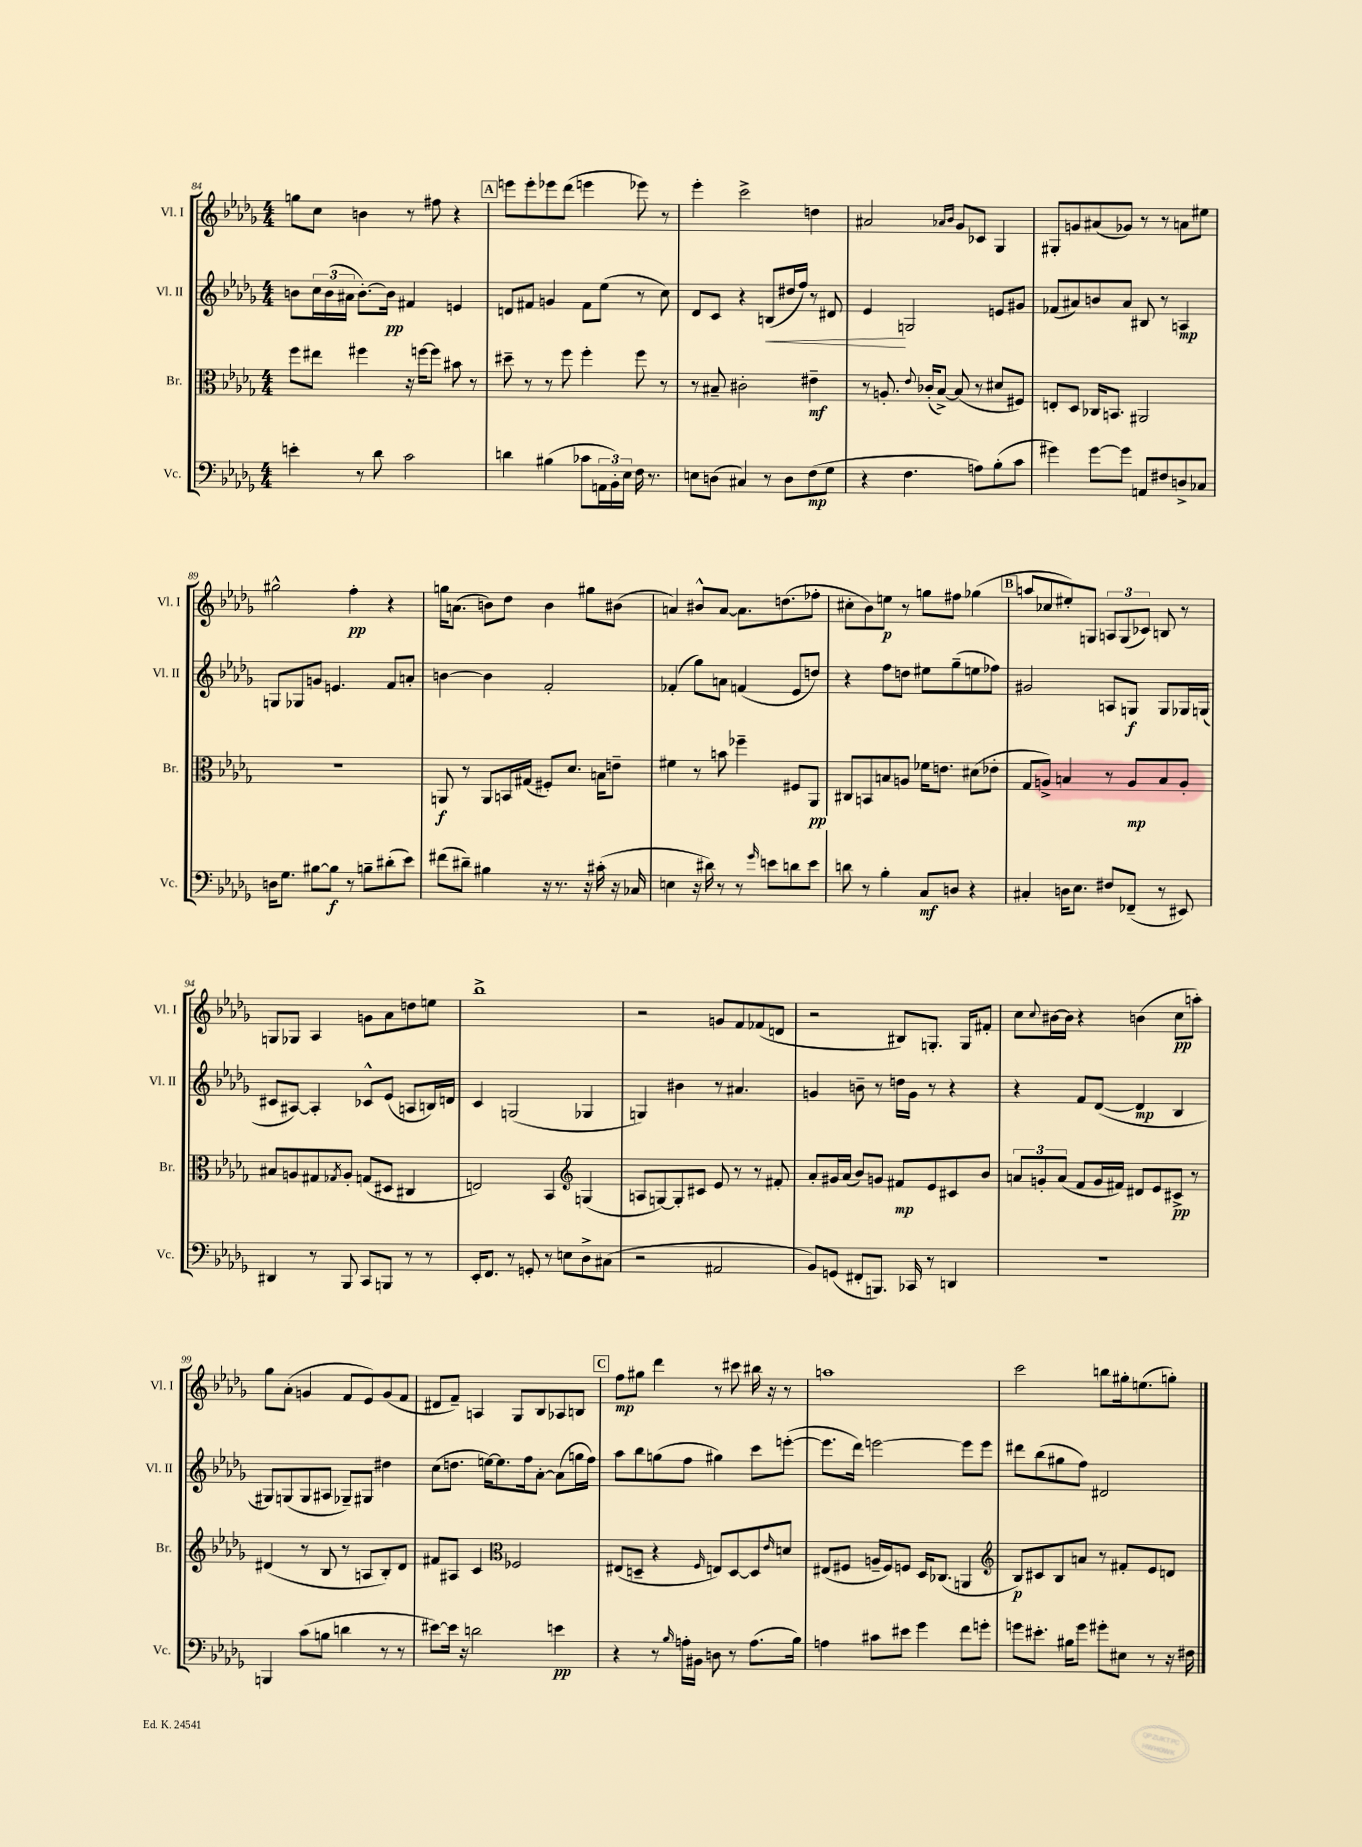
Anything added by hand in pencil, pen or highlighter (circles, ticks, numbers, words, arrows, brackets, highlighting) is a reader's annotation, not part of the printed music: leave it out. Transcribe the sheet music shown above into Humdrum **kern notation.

**kern	**dynam	**kern	**dynam	**kern	**dynam	**kern	**dynam
*part4	*part4	*part3	*part3	*part2	*part2	*part1	*part1
*staff4	*staff4	*staff3	*staff3	*staff2	*staff2	*staff1	*staff1
*I"Vc.	*	*I"Br.	*	*I"Vl. II	*	*I"Vl. I	*
*I'Vc.	*	*I'Br.	*	*I'Vl. II	*	*I'Vl. I	*
*clefF4	*	*clefC3	*	*clefG2	*	*clefG2	*
*k[b-e-a-d-g-]	*	*k[b-e-a-d-g-]	*	*k[b-e-a-d-g-]	*	*k[b-e-a-d-g-]	*
*M4/4	*	*M4/4	*	*M4/4	*	*M4/4	*
=84	=84	=84	=84	=84	=84	=84	=84
4en'\	.	8ff\L	.	8bn\L	.	8ggn\L	.
.	.	8ee#X\J	.	24cc\L	.	8cc\J	.
.	.	.	.	(24b\	.	.	.
.	.	.	.	24a#X\JJ	.	.	.
8r	.	4ff#X\	.	[8.b'\L)	.	4bn\	.
8d-\	.	.	.	.	.	.	.
.	.	.	.	16b\Jk]	pp	.	.
2c\	.	16r	.	4f#X/	.	8r	.
.	.	[16ffn\KL	.	.	.	.	.
.	.	8ff\J]	.	.	.	8ff#X\	.
.	.	8b#X\	.	4en/	.	4r	.
.	.	8r	.	.	.	.	.
!!LO:REH:place=s1:t=A
=85	=85	=85	=85	=85	=85	=85	=85
4dn\	.	8dd#X~\	.	8dn/L	.	8eeen\L	.
.	.	8r	.	8f#X/J	.	8eee'\	.
(4B#X\	.	8r	.	4gn/	.	8eee-X\	.
.	.	8ff\	.	.	.	(8ddd-\J	.
8c-X\L	.	4ff'\	.	8f#\L	.	4eeen\	.
24AAn\L	.	.	.	(8ee-\J	.	.	.
24BB-'\)	.	.	.	.	.	.	.
24E-\JJ	.	.	.	.	.	.	.
16F\	.	8ff\	.	8r	.	8eee-X\)	.
8.r	.	.	.	.	.	.	.
.	.	8r	.	8cc\)	.	8r	.
=86	=86	=86	=86	=86	=86	=86	=86
8En\L	.	8r	.	8d-/L	.	4eee-'\	.
(8Dn\J	.	8B#X~/	.	8c/J	.	.	.
4C#X/)	.	2c#X'\	.	4r	.	2ccc^\	.
!	!	!	!	!	!LO:HP:b	!	!
8r	.	.	.	(8Bn/L	<	.	.
8D\L	.	.	.	16dd#X/L	.	.	.
.	.	.	.	16ff/JJ)	.	.	.
(8F\	mp	4e#X~\	mf	8r	.	4ddn\	.
8G-\J	.	.	.	8d#X/	.	.	.
=87	=87	=87	=87	=87	=87	=87	=87
4r	.	8r	.	4e-/	.	2a#X/	.
.	.	8.An'/	.	.	.	.	.
4.F\	.	.	.	2Gn/	[	.	.
.	.	8qqe-/	.	.	.	.	.
.	.	(16c-X'/KL	.	.	.	.	.
.	.	[8B-^/J)	.	.	.	.	.
.	.	.	.	.	.	16qqa-X/LL	.
.	.	.	.	.	.	16qqb-/JJ	.
.	.	(8B-/]	.	.	.	8g-/L	.
8An\L)	.	8r	.	.	.	8c-X/J	.
(8B-'\	.	8d#X/L	.	8en/L	.	4G-/	.
8c\J	.	8F#X/J)	.	8g#X/J	.	.	.
=88	=88	=88	=88	=88	=88	=88	=88
4g#X\)	.	8En'/L	.	(8f-X/L	.	8G#X'/L	.
.	.	8D-/J	.	8a#X/)	.	8gn/	.
[8g#\L	.	16C-X/KL	.	8bn/	.	(8a#X/	.
.	.	8.BBn/J	.	.	.	.	.
8g#\J]	.	.	.	8a#/J	.	8g-X/J)	.
8AAn/L	.	2AA#X/	.	8B#X/	.	8r	.
8F#X/	.	.	.	8r	.	8r	.
8Dn^/	.	.	.	4An/	mp	8an\L	.
8C-X/J	.	.	.	.	.	8ee#X\J	.
!!LO:LB:g=z
=89	=89	=89	=89	=89	=89	=89	=89
16Dn\KL	.	1r	.	8Gn/L	.	2gg#X^^\	.
8.G-\J	.	.	.	.	.	.	.
.	.	.	.	8G-X/	.	.	.
[8B#X\L	.	.	.	8gn/J	.	.	.
8B#\J]	f	.	.	4.en/	.	.	.
8r	.	.	.	.	.	4ff'\	pp
8Bn~\L	.	.	.	.	.	.	.
(8d#X'\	.	.	.	8f/L	.	4r	.
8e-\J)	.	.	.	8an'/J	.	.	.
=90	=90	=90	=90	=90	=90	=90	=90
(8f#X\L	.	8AAn/	f	[4bn\	.	16ggn\KL	.
.	.	.	.	.	.	(8.an\J	.
8d#X~\J)	.	8r	.	.	.	.	.
4B#X\	.	8AA/L	.	4b\]	.	8bn\L)	.
.	.	16BBn/L	.	.	.	8dd-\J	.
.	.	(16G#X/JJ	.	.	.	.	.
16r	.	8F#X'/L)	.	2f'/	.	4b\	.
8.r	.	.	.	.	.	.	.
.	.	8.d-/J	.	.	.	.	.
16r	.	.	.	.	.	8gg#X\L	.
(16c#X'\	.	16Bn\KL	.	.	.	.	.
16r	.	8en~\J	.	.	.	(8b#X\J	.
16C-X/	.	.	.	.	.	.	.
=91	=91	=91	=91	=91	=91	=91	=91
4En\	.	4f#X\	.	(4f-X'/	.	4an/)	.
16r	.	8r	.	8gg-\L)	.	8b#X^^/L	.
16d#X\)	.	.	.	.	.	.	.
8r	.	8bn\	.	8an\J	.	[8a/J	.
8r	.	4ff-X~\	.	(4fn/	.	8.a\L]	.
16qqg-/	.	.	.	.	.	.	.
8en\L	.	.	.	.	.	.	.
.	.	.	.	.	.	(8.ddn\	.
8dn\	.	8F#X/L	.	8e-/L	.	.	.
8e\J	.	8AA-/J	pp	8ddn/J)	.	8ff-X'\J	.
=92	=92	=92	=92	=92	=92	=92	=92
8dn\	.	8C#X/L	.	4r	.	8cc#X'\L	.
8r	.	8BBn/	.	.	.	8b-\)	.
4B-'\	.	8Bn/	.	8ff\L	.	8een\J	p
.	.	8An/J	.	8ddn\J	.	8r	.
8C/L	mf	16f-X\KL	.	8ee#X\L	.	8ggn\L	.
.	.	8.en\J	.	.	.	.	.
8Dn/J	.	.	.	(8gg-~\	.	8ff#X\J	.
4r	.	(8d#X\L	.	8een\	.	(4gg-X\	.
.	.	8e-X'\J	.	8ff-X\J)	.	.	.
!!LO:REH:place=s1:t=B
=93	=93	=93	=93	=93	=93	=93	=93
4C#X'/	.	8G-/L	.	2g#X/	.	8aan/L	.
.	.	8An^/J)	.	.	.	8cc-X/	.
16Dn\KL	.	4Bn/	.	.	.	8ee#X'/)	.
8.E-\J	.	.	.	.	.	.	.
.	.	.	.	.	.	8Gn/J	.
8F#X/L	.	8r	.	8An/L	.	12An/L	.
.	.	.	.	.	.	(12G/	.
(8FF-X~/J	.	8A/L	mp	8Gn/J	f	.	.
.	.	.	.	.	.	12c-X/J)	.
8r	.	8B/	.	8G/L	.	8Bn/	.
8EE#X/)	.	8A'/J	.	16G-X/L	.	8r	.
.	.	.	.	(16Gn/JJ	.	.	.
!!LO:LB:g=z
=94	=94	=94	=94	=94	=94	=94	=94
4DD#X/	.	8B#X/L	.	8c#X/L	.	8Gn/L	.
.	.	8An/	.	[8A#X/J)	.	8G-X/J	.
8r	.	8G#X/	.	4A#'/]	.	4A-/	.
.	.	8qG-X/	.	.	.	.	.
8BBB-/	.	8A'/J	.	.	.	.	.
8CC/L	.	(8Gn/L	.	8c-X^^/L	.	8gn\L	.
8BBBn/J	.	8D#X/J	.	(8e-/J	.	8a-\	.
8r	.	4C#X/	.	8An/L	.	8ddn\	.
8r	.	.	.	16Bn/L)	.	8een\J	.
.	.	.	.	16dn/JJ	.	.	.
=95	=95	=95	=95	=95	=95	=95	=95
16EE-'/KL	.	2En/)	.	4c/	.	1bb-^	.
8.FF/J	.	.	.	.	.	.	.
8r	.	.	.	(2Gn/	.	.	.
8GGn'/	.	.	.	.	.	.	.
8r	.	4BB-/	.	.	.	.	.
8En\L	.	.	.	.	.	.	.
*	*	*clefG2	*	*	*	*	*
8D-^\	.	(4Gn/	.	4G-X/	.	.	.
(8C#X\J	.	.	.	.	.	.	.
=96	=96	=96	=96	=96	=96	=96	=96
2r	.	8An/L	.	4Gn/)	.	2r	.
.	.	[8Gn/)	.	.	.	.	.
.	.	8G'/]	.	4b#X\	.	.	.
.	.	8c#X/J	.	.	.	.	.
2AA#X/	.	8e-/	.	8r	.	8gn/L	.
.	.	8r	.	4.a#X/	.	8f/	.
.	.	8r	.	.	.	(8f-X/	.
.	.	8f#X'/	.	.	.	8dn/J	.
=97	=97	=97	=97	=97	=97	=97	=97
8BB-/L)	.	8a-'/L	.	4gn/	.	2r	.
(8GGn/J	.	16g#X/L	.	.	.	.	.
.	.	(16a-/JJ	.	.	.	.	.
8FF#X'/L	.	8b-/L)	.	8bn~\	.	.	.
8.BBBn/J)	.	8gn/J	.	8r	.	.	.
.	.	8f#X/L	mp	16ddn\LL	.	8B#X/L)	.
16CC-X/	.	.	.	16g\JJ	.	.	.
8r	.	8e-/	.	8r	.	8.Gn'/J	.
4DDn/	.	8c#X/	.	4r	.	.	.
.	.	.	.	.	.	16G/KL	.
.	.	8b-/J	.	.	.	8f#X'/J	.
=98	=98	=98	=98	=98	=98	=98	=98
1r	.	12an/L	.	4r	.	8cc\L	.
.	.	12gn'/	.	.	.	.	.
.	.	.	.	.	.	8qqcc/	.
.	.	.	.	.	.	[16b#X\L	.
.	.	(12a/J	.	.	.	.	.
.	.	.	.	.	.	16b#\JJ]	.
.	.	8f/L	.	8f/L	.	4r	.
.	.	16g/L	.	([8d-/J	.	.	.
.	.	16f#X/JJ)	.	.	.	.	.
.	.	8d#X/L	.	4d-/]	mp	(4bn\	.
.	.	8e-/	.	.	.	.	.
.	.	8c#X^/J	pp	4B-/	.	8cc\L	pp
.	.	8r	.	.	.	8aan'\J)	.
!!LO:LB:g=z
=99	=99	=99	=99	=99	=99	=99	=99
4BBBn/	.	(4d#X/	.	8G#X/L)	.	8gg-\L	.
.	.	.	.	(8Gn/	.	(8a-'\J	.
(8c\L	.	8r	.	8G/	.	4gn/	.
8Bn\J	.	8B-/	.	8A#X/J	.	.	.
4dn\	.	8r	.	8G-X~/L)	.	8f/L	.
.	.	8An/L	.	8G#X/J	.	8e-/)	.
8r	.	8B-'/)	.	4dd#X\	.	(8g/	.
8r	.	8d#/J	.	.	.	8f/J	.
=100	=100	=100	=100	=100	=100	=100	=100
[8e#X\L)	.	8f#X/L	.	(8cc\L	.	8d#X/L	.
16e#\Jk]	.	8A#X/J	.	8.ddn\J	.	8f~/J)	.
16r	.	.	.	.	.	.	.
2dn\	.	4c/	.	.	.	4An/	.
.	.	.	.	[16een\KL)	.	.	.
.	.	.	.	8.ee\]	.	.	.
*	*	*clefC3	*	*	*	*	*
.	.	2F-X/	.	.	.	8G-/L	.
.	.	.	.	16ff\k	.	.	.
.	.	.	.	[8a-'\J	.	8B-/	.
4en\	pp	.	.	(8a-\L]	.	8A-X/	.
.	.	.	.	16ggn\L	.	8Bn/J	.
.	.	.	.	16ff\JJ)	.	.	.
!!LO:REH:place=s1:t=C
=101	=101	=101	=101	=101	=101	=101	=101
4r	.	(8E#X/L	.	8aa-\L	.	8ff\L	mp
.	.	8Dn~/J	.	8bb-\	.	8gg#X\J	.
8r	.	4r	.	(8ggn\	.	4ddd-\	.
16qqB-/	.	.	.	.	.	.	.
16An'\LL	.	.	.	8ff\J	.	.	.
16BB#X\JJ	.	.	.	.	.	.	.
.	.	16qqF/	.	.	.	.	.
8Dn\	.	8En/L)	.	4gg#X\)	.	8r	.
8r	.	[8D/	.	.	.	8ccc#X\	.
(8.A\L	.	8D/]	.	8ccc\L	.	16bb#X\	.
.	.	.	.	.	.	16r	.
.	.	16qqe-/	.	.	.	.	.
.	.	8dn/J	.	([8eeen'\J	.	8r	.
16B-\Jk)	.	.	.	.	.	.	.
=102	=102	=102	=102	=102	=102	=102	=102
4An\	.	(8E#X/L	.	8.eee\L]	.	1aan	.
.	.	8F#X/J	.	.	.	.	.
.	.	.	.	16ddd-\Jk)	.	.	.
8c#X\L	.	16An~/LL	.	[2eeen\	.	.	.
.	.	16F#/J)	.	.	.	.	.
8e#X\J	.	8Fn/J	.	.	.	.	.
4g-\	.	16D-/KL	.	.	.	.	.
.	.	(8.C-X/J	.	.	.	.	.
8f\L	.	4AAn/	.	8eee\L]	.	.	.
8gn'\J	.	.	.	8eee\J	.	.	.
=103	=103	=103	=103	=103	=103	=103	=103
*	*	*clefG2	*	*	*	*	*
8gn\L	.	8B-/L)	p	8ddd#X\L	.	2ccc\	.
8.e#X'\J	.	8c#X/	.	(8bb-\	.	.	.
.	.	8B-/	.	8gg#X\	.	.	.
16B#X\KL	.	.	.	.	.	.	.
8g\J	.	8an/J	.	8ff\J)	.	.	.
8g#X'\L	.	8r	.	2d#X/	.	8bbn\L	.
8E#X\J	.	8f#X'/L	.	.	.	16gg#X'\k	.
.	.	.	.	.	.	(8.een\	.
8r	.	8e-/	.	.	.	.	.
16r	.	8dn/J	.	.	.	8ggn'\J)	.
16F#X\	.	.	.	.	.	.	.
==	==	==	==	==	==	==	==
*-	*-	*-	*-	*-	*-	*-	*-
